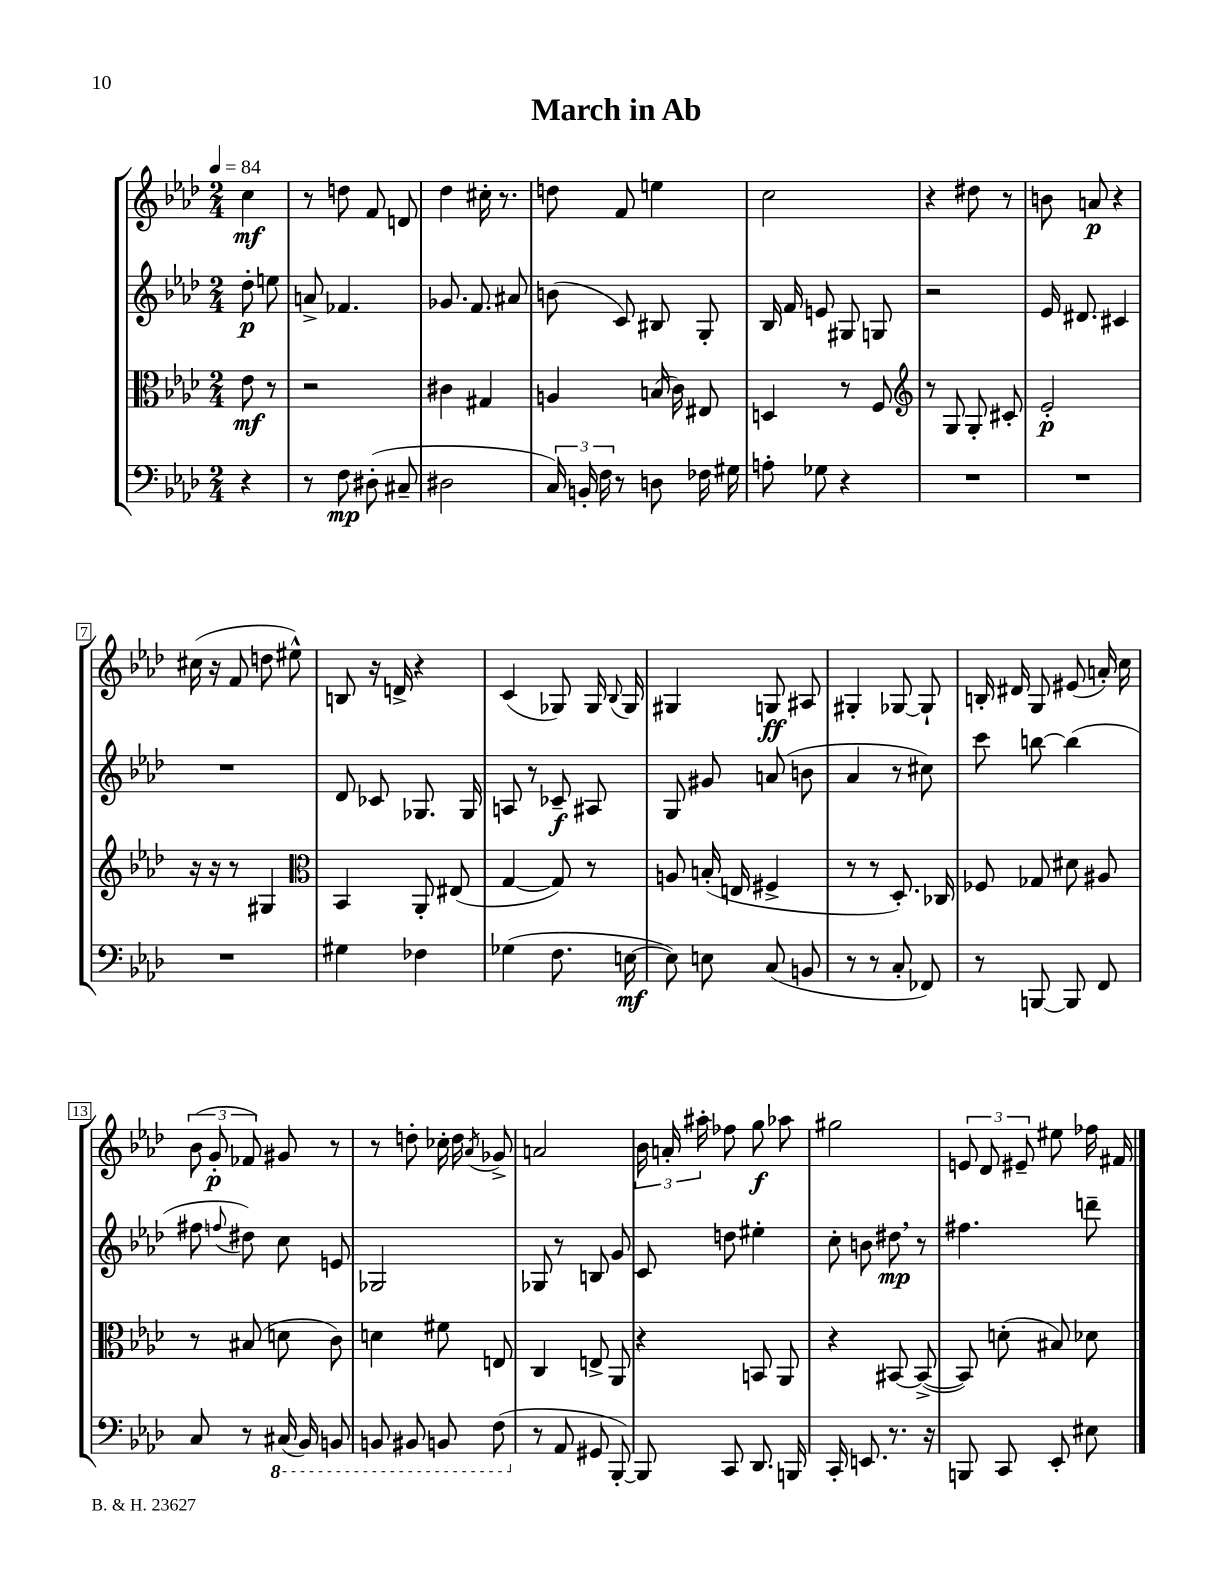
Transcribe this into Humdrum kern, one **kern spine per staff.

**kern	**dynam	**kern	**dynam	**kern	**dynam	**kern	**dynam
*part4	*part4	*part3	*part3	*part2	*part2	*part1	*part1
*staff4	*staff4	*staff3	*staff3	*staff2	*staff2	*staff1	*staff1
*clefF4	*	*clefC3	*	*clefG2	*	*clefG2	*
*k[b-e-a-d-]	*	*k[b-e-a-d-]	*	*k[b-e-a-d-]	*	*k[b-e-a-d-]	*
*M2/4	*	*M2/4	*	*M2/4	*	*M2/4	*
*MM84	*	*MM84	*	*MM84	*	*MM84	*
=	=	=	=	=	=	=	=
4r	.	8e-\	mf	8dd-'\	p	4cc\	mf
.	.	8r	.	8een\	.	.	.
=1	=1	=1	=1	=1	=1	=1	=1
8r	.	2r	.	8an^/	.	8r	.
8F\	mp	.	.	4.f-X/	.	8ddn\	.
(8D#X'\	.	.	.	.	.	8f/	.
8C#X~/	.	.	.	.	.	8dn/	.
=2	=2	=2	=2	=2	=2	=2	=2
2D#X\	.	4c#X\	.	8.g-X/	.	4dd-\	.
.	.	.	.	8.f/	.	.	.
.	.	4G#X/	.	.	.	16cc#X'\	.
.	.	.	.	.	.	8.r	.
.	.	.	.	8a#X/	.	.	.
=3	=3	=3	=3	=3	=3	=3	=3
24C/)	.	4An/	.	(8bn\	.	8ddn\	.
24BBn'/	.	.	.	.	.	.	.
24F\	.	.	.	.	.	.	.
8r	.	.	.	8c/)	.	8f/	.
8Dn\	.	(16Bn/	.	8B#X/	.	4een\	.
.	.	16c\)	.	.	.	.	.
16F-X\	.	8E#X/	.	8G'/	.	.	.
16G#X\	.	.	.	.	.	.	.
=4	=4	=4	=4	=4	=4	=4	=4
8An'\	.	4Dn/	.	16B-/	.	2cc\	.
.	.	.	.	16f/	.	.	.
8G-X\	.	.	.	8en/	.	.	.
4r	.	8r	.	8G#X/	.	.	.
.	.	8F/	.	8Gn/	.	.	.
=5	=5	=5	=5	=5	=5	=5	=5
*	*	*clefG2	*	*	*	*	*
2r	.	8r	.	2r	.	4r	.
.	.	8G/	.	.	.	.	.
.	.	8G'/	.	.	.	8dd#X\	.
.	.	8c#X'/	.	.	.	8r	.
=6	=6	=6	=6	=6	=6	=6	=6
2r	.	2e-'/	p	16e-/	.	8bn\	.
.	.	.	.	8.d#X/	.	.	.
.	.	.	.	.	.	8an/	p
.	.	.	.	4c#X/	.	4r	.
!!LO:LB:g=z
=7	=7	=7	=7	=7	=7	=7	=7
2r	.	16r	.	2r	.	(16cc#X\	.
.	.	16r	.	.	.	16r	.
.	.	8r	.	.	.	8f/	.
.	.	4G#X/	.	.	.	8ddn\	.
.	.	.	.	.	.	8ee#X^^\)	.
=8	=8	=8	=8	=8	=8	=8	=8
*	*	*clefC3	*	*	*	*	*
4G#X\	.	4BB-/	.	8d-/	.	8Bn/	.
.	.	.	.	8c-X/	.	16r	.
.	.	.	.	.	.	16dn^/	.
4F-X\	.	8AA-'/	.	8.G-X/	.	4r	.
.	.	(8E#X/	.	.	.	.	.
.	.	.	.	16G-/	.	.	.
=9	=9	=9	=9	=9	=9	=9	=9
(4G-X\	.	[4G/	.	8An/	.	(4c/	.
.	.	.	.	8r	.	.	.
8.F\	.	8G/])	.	8c-X~/	f	8G-X/)	.
.	.	8r	.	8A#X/	.	16G-/	.
.	.	.	.	.	.	8qqB-/	.
[16En\	mf	.	.	.	.	16G-/	.
=10	=10	=10	=10	=10	=10	=10	=10
8E\])	.	8An/	.	8G/	.	4G#X/	.
8En\	.	(16Bn'/	.	8g#X/	.	.	.
.	.	16En/	.	.	.	.	.
(8C/	.	4F#X^/	.	(8an/	.	8Gn/	ff
8BBn/	.	.	.	8bn\	.	8A#X/	.
=11	=11	=11	=11	=11	=11	=11	=11
8r	.	8r	.	4a-/	.	4G#X'/	.
8r	.	8r	.	.	.	.	.
8C'/	.	8.D-'/)	.	8r	.	[8G-X/	.
8FF-X/)	.	.	.	8cc#X\)	.	8G-`/]	.
.	.	16C-X/	.	.	.	.	.
=12	=12	=12	=12	=12	=12	=12	=12
8r	.	8F-X/	.	8ccc\	.	16Bn'/	.
.	.	.	.	.	.	16d#X/	.
[8BBBn/	.	8G-X/	.	[8bbn\	.	8G/	.
8BBB/]	.	8d#X\	.	(4bb\]	.	(8e#X/	.
8FF/	.	8A#X/	.	.	.	16an'/)	.
.	.	.	.	.	.	16cc\	.
!!LO:LB:g=z
=13	=13	=13	=13	=13	=13	=13	=13
8C/	.	8r	.	8ff#X\	.	(12b-\	.
.	.	.	.	.	.	12g'/	p
.	.	.	.	8qqffn/	.	.	.
8r	.	(8B#X/	.	8dd#X\)	.	.	.
.	.	.	.	.	.	12f-X/)	.
*8ba	*	*	*	*	*	*	*
(16CC#X/	.	8dn\	.	8cc\	.	8g#X/	.
16BBB-/)	.	.	.	.	.	.	.
8BBBn/	.	8c\)	.	8en/	.	8r	.
=14	=14	=14	=14	=14	=14	=14	=14
8BBBn/	.	4dn\	.	2G-X/	.	8r	.
8BBB#X/	.	.	.	.	.	8ddn'\	.
8BBBn/	.	8f#X\	.	.	.	16cc-X'\	.
.	.	.	.	.	.	16dd\	.
.	.	.	.	.	.	8qa-/	.
(8FF\	.	8En/	.	.	.	8g-X^/	.
=15	=15	=15	=15	=15	=15	=15	=15
*X8ba	*	*	*	*	*	*	*
8r	.	4C/	.	8G-X/	.	2an/	.
8AA-/	.	.	.	8r	.	.	.
8GG#X/	.	8En^/	.	8Bn/	.	.	.
[8BBB-'/)	.	8AA-/	.	8g/	.	.	.
=16	=16	=16	=16	=16	=16	=16	=16
8BBB-/]	.	4r	.	8c/	.	24b-\	.
.	.	.	.	.	.	24an'/	.
.	.	.	.	.	.	24aa#X'\	.
8CC/	.	.	.	8ddn\	.	8ff-X\	.
8.DD-/	.	8BBn/	.	4ee#X'\	.	8gg\	f
.	.	8AA-/	.	.	.	8aa-X\	.
16BBBn/	.	.	.	.	.	.	.
=17	=17	=17	=17	=17	=17	=17	=17
16CC'/	.	4r	.	8cc'\	.	2gg#X\	.
8.EEn/	.	.	.	.	.	.	.
.	.	.	.	8bn\	.	.	.
8.r	.	[8BB#X/	.	8dd#X,\	mp	.	.
.	.	(8BB#^/_	.	8r	.	.	.
16r	.	.	.	.	.	.	.
=18	=18	=18	=18	=18	=18	=18	=18
8BBBn/	.	8BB#/])	.	4.ff#X\	.	12en/	.
.	.	.	.	.	.	12d-/	.
8CC/	.	(8dn'\	.	.	.	.	.
.	.	.	.	.	.	12e#X~/	.
8EE-'/	.	8B#X/)	.	.	.	8ee#X\	.
8E#X\	.	8d-X\	.	8dddn~\	.	16ff-X\	.
.	.	.	.	.	.	16f#X/	.
==	==	==	==	==	==	==	==
*-	*-	*-	*-	*-	*-	*-	*-
